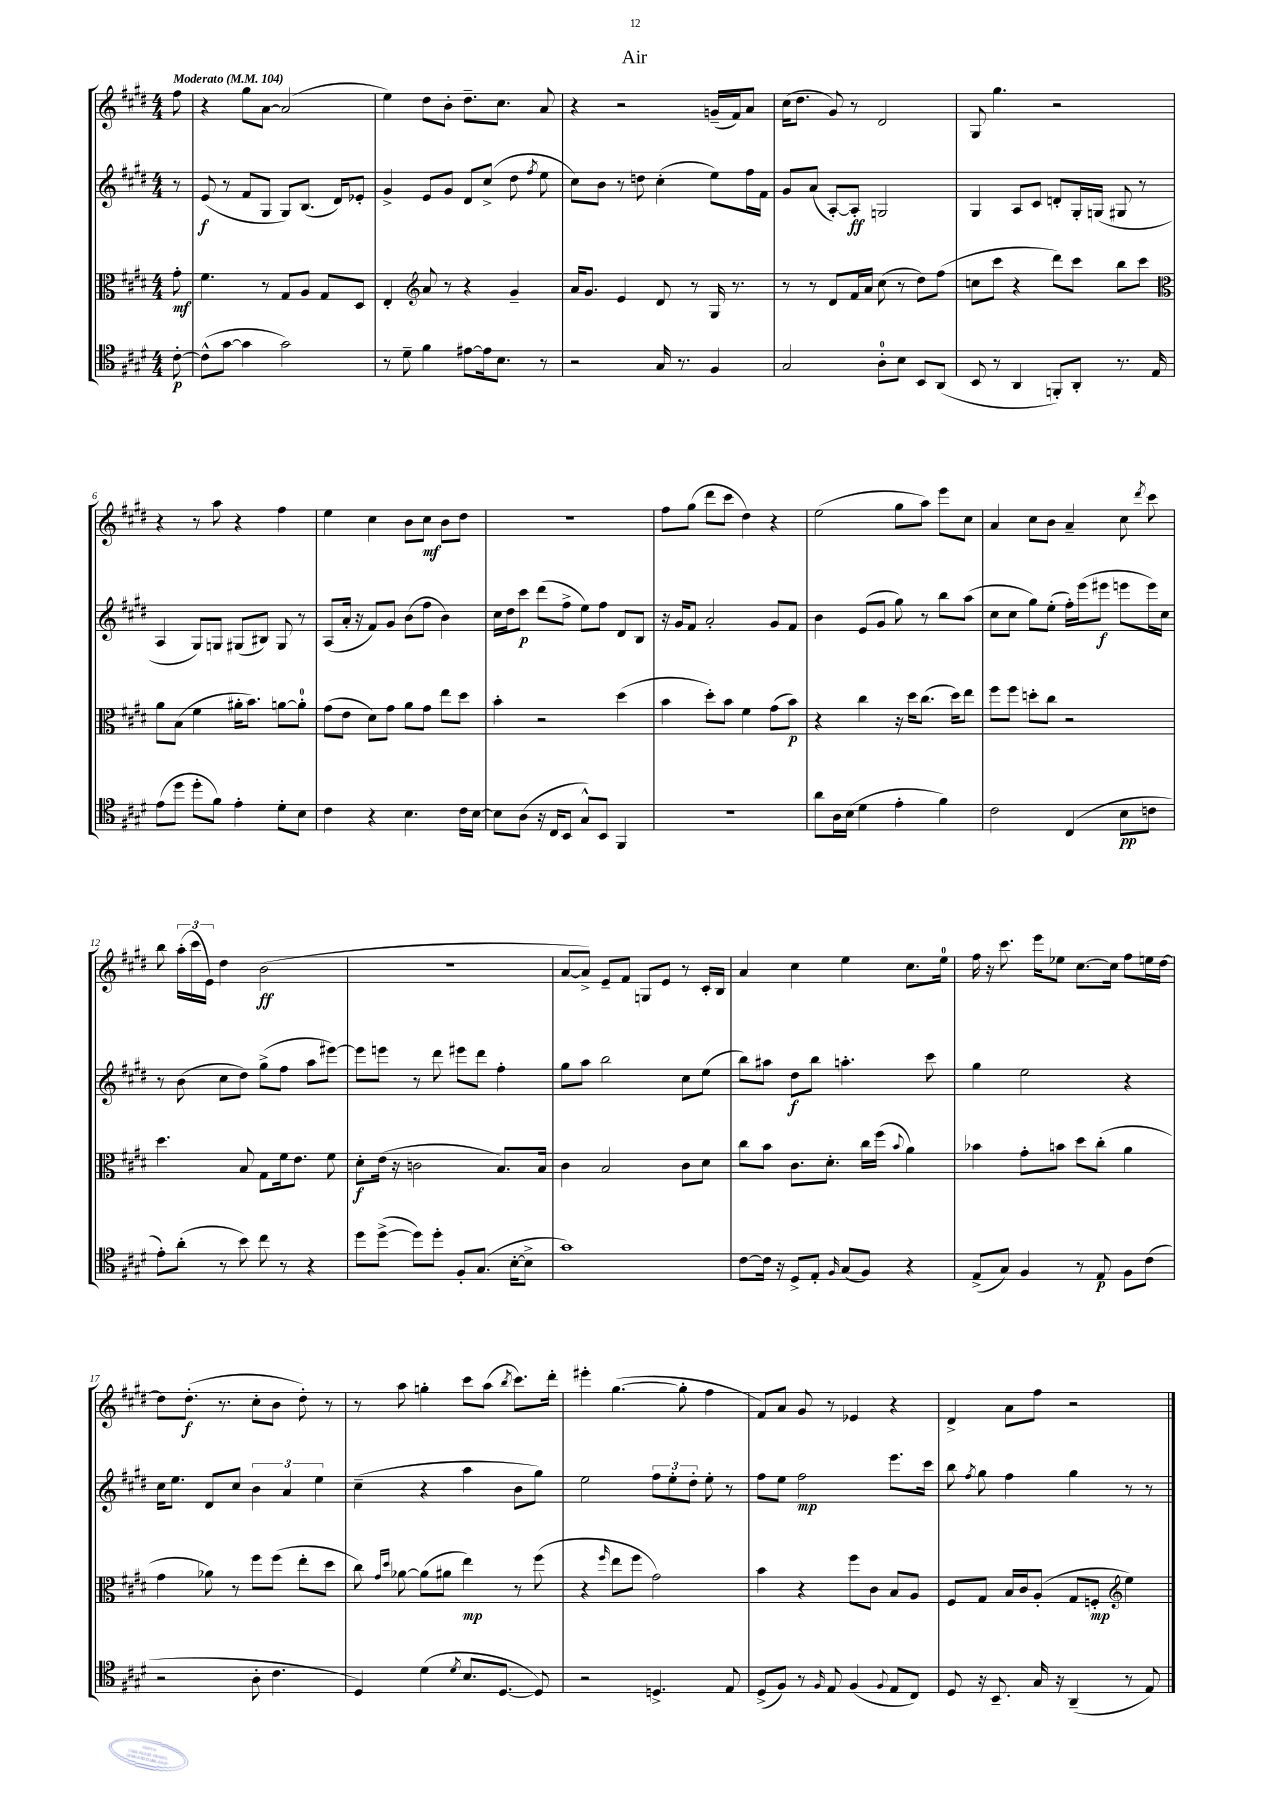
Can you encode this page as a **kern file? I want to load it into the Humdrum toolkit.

**kern	**dynam	**kern	**dynam	**kern	**dynam	**kern	**dynam
*part4	*part4	*part3	*part3	*part2	*part2	*part1	*part1
*staff4	*staff4	*staff3	*staff3	*staff2	*staff2	*staff1	*staff1
*clefC4	*	*clefC3	*	*clefG2	*	*clefG2	*
*k[f#c#g#d#]	*	*k[f#c#g#d#]	*	*k[f#c#g#d#]	*	*k[f#c#g#d#]	*
*M4/4	*	*M4/4	*	*M4/4	*	*M4/4	*
*MM104	*	*MM104	*	*MM104	*	*MM104	*
=	=	=	=	=	=	=	=
!	!	!	!	!	!	!LO:TX:a:B:t=Moderato	!
[8c#'\	p	8g#'\	mf	8r	.	8ff#\	.
=1	=1	=1	=1	=1	=1	=1	=1
(8c#^^\L]	.	4.f#\	.	(8e/	f	4r	.
[8g#\J	.	.	.	8r	.	.	.
4g#\]	.	.	.	8f#/L	.	8gg#\L	.
.	.	8r	.	8G#/J	.	[8a\J	.
2g#\)	.	8G#/L	.	8G#/L)	.	(2a/]	.
.	.	8A/J	.	(8.B/J	.	.	.
.	.	8G#/L	.	.	.	.	.
.	.	.	.	16d#/KL)	.	.	.
.	.	8D#/J	.	8e-X'/J	.	.	.
=2	=2	=2	=2	=2	=2	=2	=2
8r	.	4E'/	.	4g#^/	.	4ee\)	.
8d#~\	.	.	.	.	.	.	.
*	*	*clefG2	*	*	*	*	*
4f#\	.	8a/	.	8e/L	.	8dd#\L	.
.	.	8r	.	8g#/J	.	8b'\J	.
[8e#X\L	.	4r	.	8d#/L	.	8.dd#~\L	.
16e#\k]	.	.	.	(8cc#^/J	.	.	.
8.B\J	.	.	.	.	.	8.cc#\J	.
.	.	4g#~/	.	8dd#\	.	.	.
.	.	.	.	8qff#/	.	.	.
8r	.	.	.	8ee\	.	8a/	.
=3	=3	=3	=3	=3	=3	=3	=3
2r	.	16a/KL	.	8cc#\L)	.	4r	.
.	.	8.g#/J	.	.	.	.	.
.	.	.	.	8b\J	.	.	.
.	.	4e/	.	8r	.	2r	.
.	.	.	.	8ddn\	.	.	.
16G#/	.	8d#/	.	(4cc#'\	.	.	.
8.r	.	.	.	.	.	.	.
.	.	8r	.	.	.	.	.
4F#/	.	16G#/	.	8ee\L)	.	(16gn~/LL	.
.	.	8.r	.	.	.	16f#/J)	.
.	.	.	.	16ff#\L	.	8a/J	.
.	.	.	.	16f#\JJ	.	.	.
=4	=4	=4	=4	=4	=4	=4	=4
2G#/	.	8r	.	8g#/L	.	(16cc#\KL	.
.	.	.	.	.	.	8.dd#\J	.
.	.	8r	.	(8a/J	.	.	.
.	.	8d#/L	.	[8A'/L)	.	8g#/)	.
.	.	16f#/L	.	8A'/J]	ff	8r	.
.	.	16a/JJ	.	.	.	.	.
8A'\L	.	(8cc#\	.	2Gn/	.	2d#/	.
8B\J	.	8r	.	.	.	.	.
8BB/L	.	8dd#\L)	.	.	.	.	.
(8AA/J	.	(8ff#\J	.	.	.	.	.
=5	=5	=5	=5	=5	=5	=5	=5
8BB/	.	8ccn\L	.	4G#/	.	8G#/	.
8r	.	8ccc#\J	.	.	.	4.gg#\	.
4AA/	.	4r	.	8A/L	.	.	.
.	.	.	.	8c#/J	.	.	.
8FFn'/L)	.	8ddd#\L)	.	8dn'/L	.	2r	.
8AA'/J	.	8ccc#\J	.	16G#'/L	.	.	.
.	.	.	.	(16Gn/JJ	.	.	.
8.r	.	8bb\L	.	8G#X/	.	.	.
.	.	8ccc#\J	.	8r	.	.	.
16E/	.	.	.	.	.	.	.
!!LO:LB:g=z
=6	=6	=6	=6	=6	=6	=6	=6
*	*	*clefC3	*	*	*	*	*
(8e\L	.	8a\L	.	4A/	.	4r	.
8dd#\J	.	(8B\J	.	.	.	.	.
8dd#'\L	.	4f#\	.	8G#/L)	.	8r	.
8f#\J)	.	.	.	8Gn/J	.	8aa\	.
4e'\	.	16a#X'\KL	.	(8G#X/L	.	4r	.
.	.	8.b\J)	.	.	.	.	.
.	.	.	.	8B#X/J)	.	.	.
8d#'\L	.	[8an\L	.	8G#/	.	4ff#\	.
8B\J	.	8a'\J]	.	8r	.	.	.
=7	=7	=7	=7	=7	=7	=7	=7
4c#\	.	(8g#\L	.	(8A/L	.	4ee\	.
.	.	8e\J	.	16a'/Jk	.	.	.
.	.	.	.	16r	.	.	.
4r	.	8d#\L)	.	8f#/L)	.	4cc#\	.
.	.	8g#\J	.	8g#/J	.	.	.
4.B\	.	8a\L	.	(8b\L	.	8b\L	.
.	.	8g#\J	.	8ff#\J	.	8cc#\J	mf
.	.	8ee\L	.	4b\)	.	8b\L	.
16c#\LL	.	8dd#\J	.	.	.	8dd#\J	.
[16B\JJ	.	.	.	.	.	.	.
=8	=8	=8	=8	=8	=8	=8	=8
8B\L]	.	4b'\	.	16cc#\LL	.	1r	.
.	.	.	.	16dd#\J	.	.	.
(8A\J	.	.	.	8ccc#\J	p	.	.
16r	.	2r	.	(8ddd#\L	.	.	.
16C#/KL	.	.	.	.	.	.	.
8BB/J	.	.	.	8ff#^\J	.	.	.
8G#^^/L)	.	.	.	8ee\L)	.	.	.
8BB/J	.	.	.	8ff#\J	.	.	.
4FF#/	.	(4dd#\	.	8d#/L	.	.	.
.	.	.	.	8B/J	.	.	.
=9	=9	=9	=9	=9	=9	=9	=9
1r	.	4b\	.	16r	.	8ff#\L	.
.	.	.	.	16g#/KL	.	.	.
.	.	.	.	8f#/J	.	(8gg#\J	.
.	.	8dd#'\L)	.	2a'/	.	8ddd#\L	.
.	.	8b\J	.	.	.	8ccc#\J	.
.	.	4f#\	.	.	.	4dd#\)	.
.	.	(8g#\L	.	8g#/L	.	4r	.
.	.	8b\J)	p	8f#/J	.	.	.
=10	=10	=10	=10	=10	=10	=10	=10
8a\L	.	4r	.	4b\	.	(2ee\	.
16A\L	.	.	.	.	.	.	.
(16B\JJ	.	.	.	.	.	.	.
4d#\	.	4cc#\	.	(8e/L	.	.	.
.	.	.	.	8g#/J	.	.	.
4e'\	.	16r	.	8gg#\)	.	8gg#\L	.
.	.	16dd#\KL	.	.	.	.	.
.	.	(8.cc#\J	.	8r	.	8aa\J)	.
4f#\)	.	.	.	8bb\L	.	8eee\L	.
.	.	16dd#\KL)	.	.	.	.	.
.	.	8ee\J	.	(8aa\J	.	8cc#\J	.
=11	=11	=11	=11	=11	=11	=11	=11
2c#\	.	8ff#\L	.	8cc#\L	.	4a/	.
.	.	8ff#\J	.	8cc#\J	.	.	.
.	.	8ddn'\L	.	8gg#\L)	.	8cc#\L	.
.	.	8cc#\J	.	(8ee'\J	.	8b\J	.
(4C#/	.	2r	.	16ff#'\LL)	.	4a~/	.
.	.	.	.	(16eee\J	.	.	.
.	.	.	.	8eee#X\J	f	.	.
8B\L	pp	.	.	8eeen\L	.	8cc#\	.
.	.	.	.	.	.	8qddd#/	.
8cn\J	.	.	.	16eee\L)	.	8ccc#\	.
.	.	.	.	16cc#\JJ	.	.	.
!!LO:LB:g=z
=12	=12	=12	=12	=12	=12	=12	=12
8e'\L)	.	4.dd#\	.	8r	.	8bb\	.
(8a'\J	.	.	.	(8b\	.	(24aa'\LL	.
.	.	.	.	.	.	24ccc#\	.
.	.	.	.	.	.	24e\JJ)	.
8r	.	.	.	8cc#\L	.	4dd#\	.
8b\)	.	8B/	.	8dd#\J)	.	.	.
8cc#\	.	8G#\L	.	(8gg#^\L	.	(2b\	ff
8r	.	16f#\k	.	8ff#\J	.	.	.
.	.	8.e\J	.	.	.	.	.
4r	.	.	.	8aa\L	.	.	.
.	.	8f#\	.	[8eee#X\J)	.	.	.
=13	=13	=13	=13	=13	=13	=13	=13
8dd#\L	.	8d#'\L	f	8eee#\L]	.	1r	.
([8dd#^\J	.	(16e\Jk	.	8eeen\J	.	.	.
.	.	16r	.	.	.	.	.
8dd#\L])	.	2cn\	.	8r	.	.	.
8dd#'\J	.	.	.	8ddd#\	.	.	.
8F#'/L	.	.	.	8eee#X\L	.	.	.
(8.G#/J	.	.	.	8ddd#\J	.	.	.
.	.	8.B/L)	.	4ff#'\	.	.	.
[16B'\KL	.	.	.	.	.	.	.
8B^\J]	.	.	.	.	.	.	.
.	.	16B/Jk	.	.	.	.	.
=14	=14	=14	=14	=14	=14	=14	=14
1g#)	.	4c#\	.	8gg#\L	.	[8a/L	.
.	.	.	.	8aa\J	.	8a^/J])	.
.	.	2B/	.	2bb\	.	8e~/L	.
.	.	.	.	.	.	8f#/J	.
.	.	.	.	.	.	8Gn/L	.
.	.	.	.	.	.	8e/J	.
.	.	8c#\L	.	8cc#\L	.	8r	.
.	.	8d#\J	.	(8ee\J	.	16c#'/LL	.
.	.	.	.	.	.	16B/JJ	.
=15	=15	=15	=15	=15	=15	=15	=15
[8c#\L	.	8cc#\L	.	8bb\L)	.	4a/	.
16c#\Jk]	.	8b\J	.	8aa#X\J	.	.	.
16r	.	.	.	.	.	.	.
8D#^/L	.	8.c#\L	.	8dd#\L	f	4cc#\	.
8E'/J	.	.	.	8bb\J	.	.	.
.	.	8.d#'\J	.	.	.	.	.
16qqF#/	.	.	.	.	.	.	.
(8G#/L	.	.	.	4.aan'\	.	4ee\	.
8F#/J)	.	16cc#\LL	.	.	.	.	.
.	.	(16ff#\JJ	.	.	.	.	.
.	.	8qqb/	.	.	.	.	.
4r	.	4a\)	.	.	.	8.cc#\L	.
.	.	.	.	8ccc#\	.	.	.
.	.	.	.	.	.	16ee\Jk	.
=16	=16	=16	=16	=16	=16	=16	=16
(8E^/L	.	4b-X\	.	4gg#\	.	16ff#\	.
.	.	.	.	.	.	16r	.
8G#/J)	.	.	.	.	.	8.ccc#\	.
4F#/	.	8g#'\L	.	2ee\	.	.	.
.	.	.	.	.	.	16eee\KL	.
.	.	8bn\J	.	.	.	8ee-X\J	.
8r	.	8dd#\L	.	.	.	[8.cc#\L	.
8E/	p	(8cc#'\J	.	.	.	.	.
.	.	.	.	.	.	16cc#\Jk]	.
8F#\L	.	4a\	.	4r	.	8ff#\L	.
(8c#\J	.	.	.	.	.	16een\L	.
.	.	.	.	.	.	[16dd#\JJ	.
!!LO:LB:g=z
=17	=17	=17	=17	=17	=17	=17	=17
2r	.	4g#\	.	16cc#\KL	.	8dd#\L]	.
.	.	.	.	8.ee\J	.	.	.
.	.	.	.	.	.	(8.dd#'\J	f
.	.	8a-X\)	.	8d#/L	.	.	.
.	.	.	.	.	.	8.r	.
.	.	8r	.	8cc#/J	.	.	.
8A'\	.	8ff#\L	.	6b\	.	8cc#'\L	.
4.c#\	.	(8ff#\J	.	.	.	8b\J	.
.	.	.	.	6a/	.	.	.
.	.	8ee'\L	.	.	.	8dd#'\)	.
.	.	.	.	6ee\	.	.	.
.	.	8dd#\J	.	.	.	8r	.
=18	=18	=18	=18	=18	=18	=18	=18
4D#/)	.	8cc#\)	.	(4cc#~\	.	8r	.
.	.	16qqg#/LL	.	.	.	.	.
.	.	16qqdd#/JJ	.	.	.	.	.
.	.	[8a-X\	.	.	.	8aa\	.
(4d#\	.	(8a-\L]	.	4r	.	4ggn'\	.
.	.	8a#X\J	.	.	.	.	.
8qd#/	.	.	.	.	.	.	.
8.B/L	.	4ee\)	mp	4aa\	.	8ccc#\L	.
.	.	.	.	.	.	(8aa\J	.
[8.D#/J	.	.	.	.	.	.	.
.	.	.	.	.	.	8qbb/	.
.	.	8r	.	8b\L	.	8.ccc#\L)	.
8D#/])	.	(8ff#\	.	8gg#\J)	.	.	.
.	.	.	.	.	.	16ddd#'\Jk	.
=19	=19	=19	=19	=19	=19	=19	=19
2r	.	4r	.	2ee\	.	4eee#X'\	.
.	.	16qqff#/	.	.	.	.	.
.	.	8ee\L	.	.	.	([4.gg#\	.
.	.	8ff#\J	.	.	.	.	.
4.Dn^/	.	2g#\)	.	12ff#\L	.	.	.
.	.	.	.	12ee'\	.	.	.
.	.	.	.	.	.	8gg#'\]	.
.	.	.	.	12dd#'\J	.	.	.
.	.	.	.	8ee'\	.	4ff#\	.
8E/	.	.	.	8r	.	.	.
=20	=20	=20	=20	=20	=20	=20	=20
(8D#^/L	.	4b\	.	8ff#\L	.	8f#/L)	.
8F#/J)	.	.	.	8ee\J	.	8a/J	.
8r	.	4r	.	2ff#\	mp	8g#/	.
16qqF#/	.	.	.	.	.	.	.
8E/	.	.	.	.	.	8r	.
(4F#/	.	8ff#\L	.	.	.	4e-X/	.
.	.	8c#\J	.	.	.	.	.
8qqF#/	.	.	.	.	.	.	.
8E/L	.	8B/L	.	8.eee\L	.	4r	.
8C#/J)	.	8A/J	.	.	.	.	.
.	.	.	.	16ccc#\Jk	.	.	.
=21	=21	=21	=21	=21	=21	=21	=21
8D#/	.	8F#/L	.	8bb\	.	4d#^/	.
.	.	.	.	8qff#/	.	.	.
16r	.	8G#/J	.	8gg#\	.	.	.
8.BB~/	.	.	.	.	.	.	.
.	.	16B/LL	.	4ff#\	.	8a\L	.
.	.	16c#/J	.	.	.	.	.
16G#/	.	(8A'/J	.	.	.	8ff#\J	.
16r	.	.	.	.	.	.	.
(4AA~/	.	8G#/L	.	4gg#\	.	2r	.
.	.	8Fn'/J	mp	.	.	.	.
*	*	*clefG2	*	*	*	*	*
8r	.	4ee\)	.	8r	.	.	.
8E/)	.	.	.	8r	.	.	.
==	==	==	==	==	==	==	==
*-	*-	*-	*-	*-	*-	*-	*-
